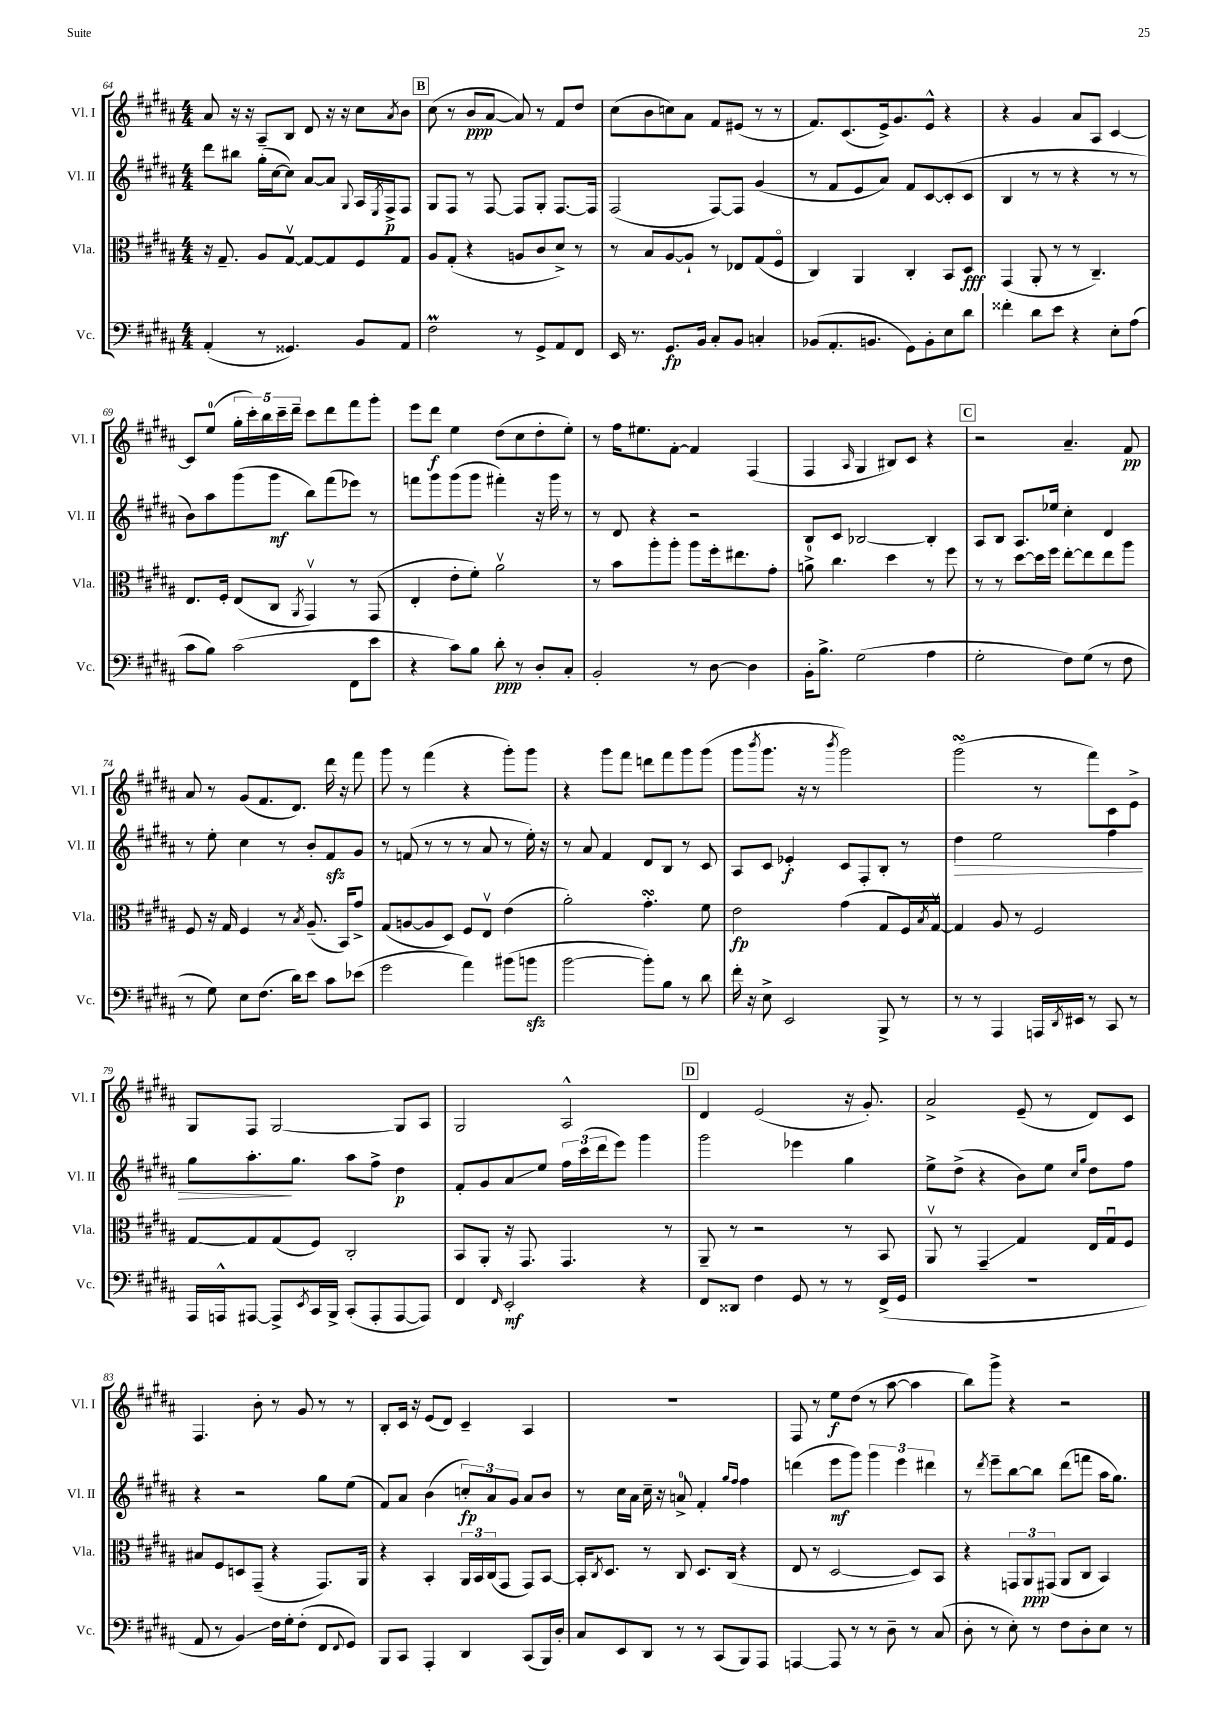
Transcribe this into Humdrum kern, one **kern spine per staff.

**kern	**kern	**kern	**kern
*staff4	*staff3	*staff2	*staff1
*clefF4	*clefC3	*clefG2	*clefG2
*k[f#c#g#d#a#]	*k[f#c#g#d#a#]	*k[f#c#g#d#a#]	*k[f#c#g#d#a#]
*M4/4	*M4/4	*M4/4	*M4/4
(4AA#'	16r	8ddd#	8a#
.	8.G#~	.	.
.	.	8bb#	16r
.	.	.	16r
8r	8A#	(16gg#'	8A#~
.	.	[16cc#	.
4.GG##)	[8G#v	8cc#])	8B
.	8G#_	[8a#	8d#
.	8G#]	8a#]	16r
.	.	.	16r
.	.	8qqG#	.
8BB	8F#	16A#	8cc#
.	.	8qE	.
.	.	16F#^	.
.	.	.	8qa#
8AA#	8G#	8F#	8b
=	=	=	=
2F#	8A#	8G#	(8cc#
.	(8G#'	8F#	8r
.	4r	8r	8b
.	.	[8F#	[8a#
8r	8A	8F#]	8a#])
8GG#^	8c#	8G#'	8r
8AA#	8d#^)	[8.F#	8f#
8FF#	8r	.	8dd#
.	.	16F#]	.
=	=	=	=
16EE	8r	(2F#	(8cc#
8.r	.	.	.
.	8B	.	8b
8.GG#	[8A#	.	8cc)
.	8A#`]	.	8a#
16BB	.	.	.
8C#'	8r	[8F#)	8f#
8BB	8E-	8F#]	(8e#
4C'	(8G#	(4g#	8r
.	8F#o	.	8r
=	=	=	=
(8BB-	4C#)	8r	8.f#)
8.AA#'	.	8f#	.
.	.	.	(8.c#
.	4AA#	8e	.
8.BB	.	.	.
.	.	8a#)	16e^)
.	.	.	8.g#
8GG#)	4C#'	8f#	.
8BB'	.	[8c#	8e^^
8E	8BB	(8c#']	4r
8d#	8D#	8c#	.
=	=	=	=
4f##'	(4GG#	4B	4r
8d#	8AA#'	8r	4g#
8e	8r	8r	.
4r	8r	4r	8a#
.	4.C#~)	.	8A#
8E'	.	8r	[4c#
(8A#	.	8r	.
=	=	=	=
8c#	8.E	8b)	8c#]
8B)	.	8aa#	(8ee
.	16F#'	.	.
(2c#	(8E	(8ggg#	20gg#'
.	.	.	20ccc#')
.	.	.	20bb
.	8C#	8ggg#	.
.	.	.	20ccc#~
.	.	.	20ddd#~
.	8qAA#	.	.
.	4GG#v)	8bb)	8ccc#
.	.	(8fff#	8ddd#
8FF#	8r	8eee-)	8fff#
8e	(8GG#	8r	8ggg#'
=	=	=	=
4r	4E'	8fff	8eee
.	.	8ggg#	8ddd#
8c#)	8e'	(8ggg#	4ee
8B	8f#')	8ggg#	.
8d#'	2a#v	4fff#')	(8dd#
8r	.	.	8cc#
8D#'	.	16r	8dd#'
.	.	16ggg#	.
8C#'	.	8r	8ee')
=	=	=	=
2BB'	8r	8r	8r
.	8b	8d#	16ff#
.	.	.	8.ee#
.	8aa#'	4r	.
.	8aa#'	.	[8f#'
8r	8aa#	2r	4f#]
[8D#	16ff#'	.	.
.	8.ee#	.	.
4D#]	.	.	(4F#
.	8g#'	.	.
=	=	=	=
16BB'	8a^	8B	4F#
8.B^	.	.	.
.	4.cc#	8c#	.
.	.	.	16qqA#
(2G#	.	[2B-	4G#
.	4dd#	.	8B#)
.	.	.	8c#
4A#	8r	4B-']	4r
.	8ff#	.	.
=	=	=	=
2G#'	8r	8A#	2r
.	8r	8B	.
.	[8dd#	8.A#	.
.	16dd#]	.	.
.	16ff#	16ee-	.
8F#)	[8ee'	4cc#'	4.a#~
(8G#	8ee]	.	.
8r	8ee	4d#	.
8F#	8aa#	.	8f#
=	=	=	=
8r	8F#	8r	8a#
8G#)	16r	8ee'	8r
.	16G#	.	.
8E	4F#	4cc#	(8g#
(8.F#	.	.	8.f#
.	8r	8r	.
16d#)	.	.	8.d#)
.	8qB	.	.
8e	(8.A#~	8b'	.
8c#	.	8f#	16ddd#
.	16BB)	.	16r
(8e-	8g#^	8g#	8fff#
=	=	=	=
2g#	(8G#	8r	8ggg#
.	[8A	(8f	8r
.	8A]	8r	(4fff#
.	8D#)	8r	.
4a#)	8F#	8r	4r
.	8Ev	8a#	.
(8b#	(4e	8r	8ggg#')
8b	.	16ee')	8ggg#
.	.	16r	.
=	=	=	=
[2b	2a#')	8r	4r
.	.	8a#	.
.	.	4f#	8ggg#
.	.	.	8fff#
8b'])	4.g#'	8d#	8ddd
8B	.	8B	8fff#
8r	.	8r	8ggg#
8d#	8f#	8c#	(8ggg#
=	=	=	=
16f#'	2e	8A#	8ggg#
16r	.	.	.
.	.	.	8qbbb
8E^	.	8c#	8.ggg#
2EE	.	4e-'	.
.	.	.	16r
.	.	.	8r
.	.	.	8qbbb
.	(4g#	8c#	2ggg#)
.	.	8F#'	.
8BBB^	8G#	8B'	.
8r	16F#)	8r	.
.	8qB	.	.
.	[16G#v	.	.
=	=	=	=
8r	4G#]	4dd#	(2ggg#
8r	.	.	.
4AAA#	8A#	2ee	.
.	8r	.	.
16AAA	2F#	.	8r
8qDD#	.	.	.
16EE#	.	.	.
8r	.	.	8fff#)
8CC#	.	4ff#	8c#
8r	.	.	8e^
=	=	=	=
16AAA#	[8G#	8gg#	8G#
16AAA^^	.	.	.
[8AAA#	8G#]	8.aa#'	8F#
8AAA#^]	(8G#	.	[2G#
.	.	8.gg#	.
8qEE	.	.	.
16CC#	8F#)	.	.
16BBB^	.	.	.
(8CC#'	2C#'	8aa#	.
8AAA#'	.	8ff#^	.
[8AAA#	.	4dd#	8G#]
8AAA#])	.	.	8A#
=	=	=	=
4FF#	8BB	8f#'	2G#
.	8AA#'	8g#	.
16qqFF#	.	.	.
2EE'	16r	8a#	.
.	8.GG#	.	.
.	.	8ee	.
.	4.GG#	24ff#	2A#^^
.	.	(24ccc#	.
.	.	24ddd#	.
.	.	8eee)	.
4r	.	4ggg#	.
.	8r	.	.
=	=	=	=
8FF#	8AA#~	2ggg#	4d#
8DD##	8r	.	.
4F#	2r	.	(2e
8GG#	.	4eee-	.
8r	.	.	.
8r	8r	4gg#	16r
.	.	.	8.g#')
(16FF#^	8BB	.	.
16GG#	.	.	.
=	=	=	=
1r	8AA#v	8ee^	2a#^
.	8r	(8dd#^	.
.	4GG#~	4r	.
.	4G#	8b)	(8e~
.	.	8ee	8r
.	.	16qqcc#	.
.	.	16qqgg#	.
.	16E	8dd#	8d#)
.	16G#u	.	.
.	8F#	8ff#	8c#
=	=	=	=
8AA#	8B#	4r	4.F#
8r	8F#	.	.
4BB)	8D	2r	.
.	(8GG#~	.	8b'
16F#	4r	.	8r
16G#'	.	.	.
(8F#'	.	.	8g#
8FF#	8.GG#)	8gg#	8r
8qqFF#	.	.	.
8GG#)	.	(8ee	8r
.	16AA#	.	.
=	=	=	=
8BBB	4r	8f#)	8B'
8CC#	.	8a#	16c#
.	.	.	16r
4AAA#'	4BB'	(4b	(8e
.	.	.	8d#)
4DD#	24AA#	12cc')	4c#~
.	24BB	.	.
.	(24C#	12a#	.
.	8GG#	.	.
.	.	12g#	.
(8CC#	8GG#)	8a#	4A#
16BBB)	[8BB	8b	.
16D#'	.	.	.
=	=	=	=
8C#	16BB']	8r	1r
.	8qC#	.	.
.	8.D#	.	.
8EE	.	16cc#	.
.	.	16a#	.
8DD#	8r	16cc#~	.
.	.	16r	.
8r	8C#	8a^	.
8r	8.D#	4f#'	.
(8CC#	.	.	.
.	(16C#	.	.
.	.	16qqgg#	.
.	.	16qqff#	.
8BBB)	4r	4ff#	.
8AAA#	.	.	.
=	=	=	=
[4AAA	8E	(4ddd	8F#
.	8r	.	8r
8AAA]	[2D#	8eee	8ee
8r	.	8ggg#)	(8dd#
8r	.	6ggg#	8r
8D#~	.	.	[8aa#
.	.	6eee	.
8r	8D#])	.	4aa#]
.	.	6ddd#	.
(8C#	8BB	.	.
=	=	=	=
8D#'	4r	8r	8bb)
.	.	8qddd#	.
8r	.	8eee~	8ggg#^
8E')	12GG	[8bb	4r
.	12AA#	.	.
8r	.	8bb]	.
.	(12GG#	.	.
8F#	8AA#	(8ddd#	2r
8D#'	8C#	8fff	.
8E	4BB)	16aa#	.
.	.	8.gg#)	.
8r	.	.	.
==	==	==	==
*-	*-	*-	*-
